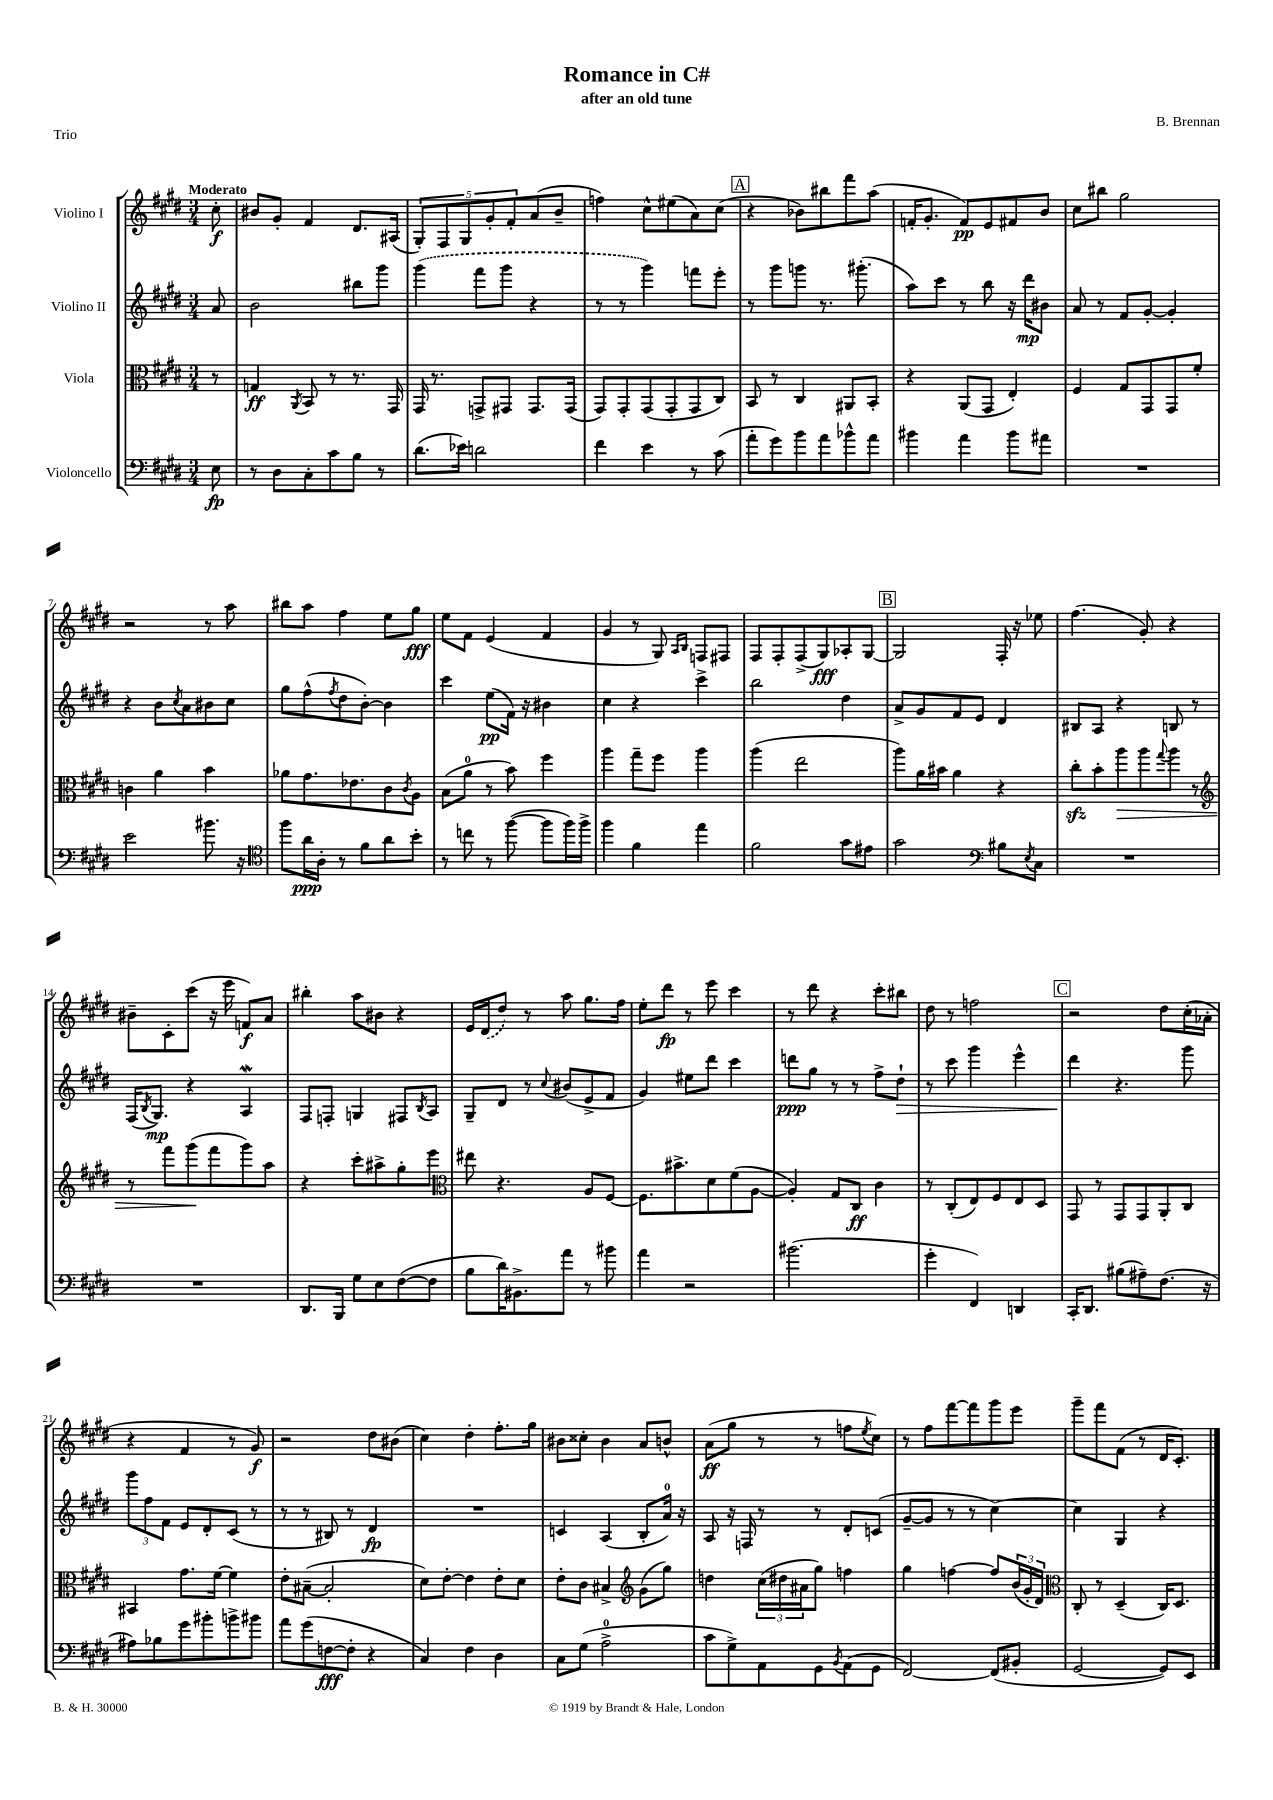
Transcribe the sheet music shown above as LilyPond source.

\header { title = "Romance in C#" composer = "B. Brennan" subtitle = "after an old tune" piece = "Trio" }
<<
\new StaffGroup <<
\new Staff = "s0" \with { instrumentName = "Violino I" } {
    \clef treble \key e \major \numericTimeSignature \time 3/4 \partial 8 \tempo "Moderato"
    cis''8-.\f |
    bis'8 gis'8-. fis'4 dis'8. ais16( |
    \tuplet 5/4 { gis8-.) fis8 gis8 gis'8-. fis'8-. } a'8( b'8-- |
    f''4) cis''8-^ eis''8( a'8) cis''8( |
    \mark \markup { \box "A" } r4 bes'8) bis''8 fis'''8 a''8( |
    f'16-. gis'8.-. f'8\pp) e'8 fis'8 b'8 |
    cis''8 bis''8 gis''2 |
    r2 r8 a''8 |
    bis''8 a''8 fis''4 e''8 gis''8\fff |
    e''8 fis'8 e'4( fis'4 |
    gis'4 r8 gis8) \grace { a16 b16 } f8 fis8 |
    fis8 fis8-. fis8->( gis8\fff) aes8-. gis8~ |
    \mark \markup { \box "B" } gis2 fis16-. r16 ees''8 |
    fis''4.( gis'8-.) r4 |
    bis'8-- cis'8-. cis'''8( r16 e'''16 f'8\f) a'8 |
    bis''4-. a''8 bis'8 r4 |
    e'16 \once \slurDashed dis'16( dis''8) r8 a''8 gis''8. fis''16 |
    e''8-. dis'''8\fp r8 e'''8 cis'''4 |
    r8 dis'''8 r4 cis'''8-. bis''8 |
    dis''8 r8 f''2 |
    \mark \markup { \box "C" } r2 dis''8 cis''16-.( aes'16-. |
    r4 fis'4 r8 gis'8\f) |
    r2 dis''8 bis'8( |
    cis''4) dis''4-. fis''8.-. gis''16 |
    bis'8 cisis''8-. bis'4 a'8 b'8-^ |
    a'8\ff( gis''8 r8 r8 f''8 \acciaccatura { e''8 } cis''8) |
    r8 fis''8 fis'''8~ fis'''8 gis'''8 e'''8 |
    gis'''8-- fis'''8 fis'8( r8 dis'16 cis'8.-.) \bar "|." |
}
\new Staff = "s1" \with { instrumentName = "Violino II" } {
    \clef treble \key e \major \numericTimeSignature \time 3/4 \partial 8
    a'8 |
    b'2 bis''8 gis'''8 |
    \once \slurDashed gis'''4( fis'''8 gis'''8 r4 |
    r8 r8 gis'''4) f'''8 e'''8-. |
    \mark \markup { \box "A" } r8 gis'''8 g'''8 r8. gis'''8.-.( |
    a''8) cis'''8 r8 b''8 r16 dis'''16\mp bis'8 |
    a'8 r8 fis'8 gis'8~-. gis'4-. |
    r4 b'8 \acciaccatura { cis''8 } a'8 bis'8 cis''8 |
    gis''8 fis''8-^( \acciaccatura { fis''8 } dis''8 b'8~-.) b'4 |
    cis'''4 e''8\pp( fis'16) r16 bis'4 |
    cis''4 r4 cis'''4-> |
    b''2 dis''4 |
    \mark \markup { \box "B" } a'8-> gis'8 fis'8 e'8 dis'4 |
    bis8 a8 r4 b8 r8 |
    fis16( \acciaccatura { b8 } gis8.\mp) r4 a4\mordent |
    fis8 f8-. g4 fis8 \acciaccatura { b8 } a8 |
    gis8-- dis'8 r8 \appoggiatura { cis''8 } bis'8( e'8-> fis'8 |
    gis'4) eis''8 dis'''8 cis'''4 |
    d'''8\ppp gis''8 r8 r8 fis''8-> dis''8-!\> |
    r8 cis'''8 gis'''4 e'''4-^ |
    \mark \markup { \box "C" } dis'''4\! r4. gis'''8 |
    \tuplet 3/2 { gis'''8 fis''8 fis'8 } e'8 dis'8-. cis'8( r8 |
    r8 r8 bis8) r8 dis'4\fp |
    R2. |
    c'4 a4( b8-. a'16-0) r16 |
    a8 r16 f16 r8 r8 dis'8-. c'8( |
    gis'8~-- gis'8 r8 r8 cis''4~) |
    cis''4 gis4 r4 \bar "|." |
}
\new Staff = "s2" \with { instrumentName = "Viola" } {
    \clef alto \key e \major \numericTimeSignature \time 3/4 \partial 8
    r8 |
    g4\ff \acciaccatura { a,8 } b,8 r8 r8. gis,16 |
    gis,16 r8. g,8-> gis,8 gis,8. gis,16( |
    gis,8) gis,8-. gis,8( gis,8-. gis,8 cis8) |
    \mark \markup { \box "A" } b,8 r8 cis4 ais,8 b,8-. |
    r4 a,8( gis,8 e4-.) |
    fis4 gis8 gis,8 gis,8 fis'8-. |
    c'4 a'4 b'4 |
    aes'8 gis'8. ees'8. cis'8 \acciaccatura { cis'8 } a8 |
    b8( a'8-0 r8 b'8) fis''4 |
    a''4 gis''8-- fis''8 a''4 |
    a''4( e''2 |
    \mark \markup { \box "B" } a''8) a'16 bis'16 a'4 r4 |
    cis''8-.\sfz b'8-. a''8\> a''8 \appoggiatura { gis''8 } a''8 r8 |
    \clef treble r8 fis'''8 gis'''8\!( fis'''8 gis'''8) a''8 |
    r4 cis'''8-. ais''8-> gis''8-. e'''8 |
    \clef alto eis''8 r4. a8 fis8~ |
    fis8. bis'8.-> dis'8 fis'8( a8~ |
    a4-.) gis8 cis8\ff cis'4 |
    r8 cis8-.( e8) fis8 e8 dis8 |
    \mark \markup { \box "C" } gis,8 r8 gis,8 gis,8 a,8-. cis8 |
    bis,4 gis'8. fis'16~ fis'4 |
    e'8-. bis8~--( bis2-. |
    dis'8) e'8~-. e'4 e'8-. dis'8 |
    e'8-. cis'8 bis4-> \clef treble gis'8( gis''8) |
    d''4 \tuplet 3/2 { cis''16( dis''16 ais'16 } gis''8) f''4 |
    gis''4 f''4~ f''8 \tuplet 3/2 { b'16( gis'16-. dis'16) } |
    \clef alto cis8-. r8 dis4--( cis16) dis8. \bar "|." |
}
\new Staff = "s3" \with { instrumentName = "Violoncello" } {
    \clef bass \key e \major \numericTimeSignature \time 3/4 \partial 8
    e8\fp |
    r8 dis8 cis8-. cis'8 b8 r8 |
    dis'8.( ees'16) d'2 |
    fis'4 e'4 r8 cis'8( |
    \mark \markup { \box "A" } a'8-. gis'8) b'8 a'8 bes'8-^ a'8 |
    bis'4 a'4 bis'8 ais'8 |
    R2. |
    e'2 bis'8. r16 |
    \clef tenor fis''8 a'16\ppp a16-. r8 fis'8 a'8 b'8-. |
    r8 c''8 r8 fis''8~( fis''8 fis''16) fis''16-> |
    fis''4 fis'4 e''4 |
    fis'2 gis'8 eis'8 |
    \mark \markup { \box "B" } gis'2 \clef bass bis8 \acciaccatura { e8 } cis8 |
    R2. |
    R2. |
    dis,8. b,,16 gis8 e8 fis8~( fis8 |
    b8 dis'16) bis,8.-> a'8 r8 bis'8 |
    a'4 r2 |
    bis'2.( |
    gis'4-. fis,4) d,4 |
    \mark \markup { \box "C" } cis,16-. dis,8. bis8( ais8--) fis8.( r16 |
    ais8) bes8 gis'8 bis'8-. b'8-> bis'8 |
    a'8 gis'8( f8~\fff f8-. r4 |
    cis4) fis4 dis4 |
    cis8 gis8( a2-0-> |
    cis'8 gis8->) a,8 gis,8 \acciaccatura { b,8 } a,8( gis,8 |
    fis,2~) fis,8( bis,8-. |
    gis,2~ gis,8) e,8 \bar "|." |
}
>>
>>
